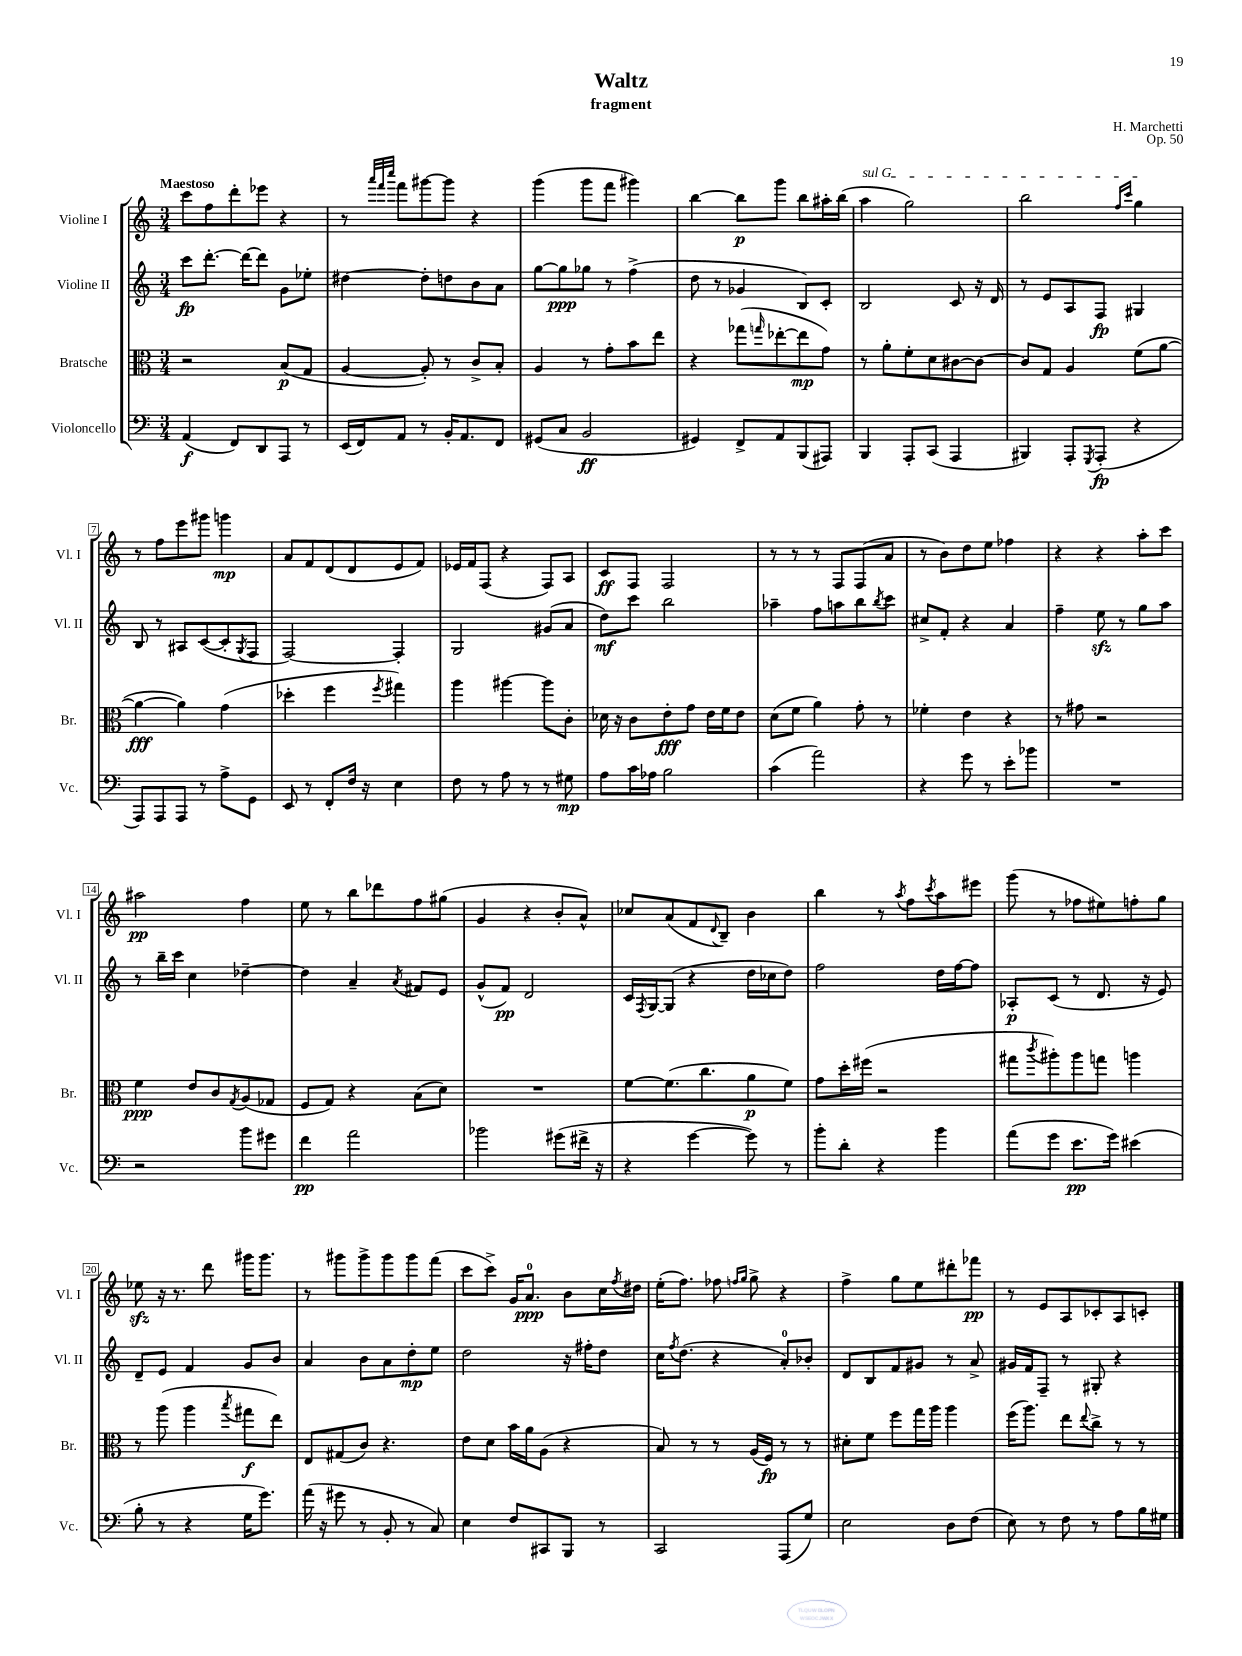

**kern	**kern	**kern	**kern
*staff4	*staff3	*staff2	*staff1
*clefF4	*clefC3	*clefG2	*clefG2
*k[]	*k[]	*k[]	*k[]
*M3/4	*M3/4	*M3/4	*M3/4
(4AA	2r	8ccc	8ccc
.	.	[8.ddd'	8ff
8FF)	.	.	8ddd'
.	.	16ddd_	.
8DD	.	8ddd]	8eee-
8AAA	(8B	8g	4r
8r	8G	8ee-'	.
=	=	=	=
(16EE	[4A	[4dd#	8r
16FF)	.	.	.
.	.	.	32qqaaa
.	.	.	32qqfff
.	.	.	32qqcccc
8AA	.	.	8fff
8r	8A'])	8dd#']	[8ggg#
16BB'	8r	8dd	8ggg#]
8.AA	.	.	.
.	8c^	8b	4r
8FF	8B'	8a	.
=	=	=	=
(8GG#	4A	[8gg	(4ggg
8C	.	8gg]	.
2BB	8r	8gg-	8ggg
.	8g'	8r	8fff
.	8b	(4ff^	4ggg#)
.	8ee	.	.
=	=	=	=
4GG#)	4r	8dd	[4bb
.	.	8r	.
8FF^	(8gg-	4g-	8bb]
.	16qqgg	.	.
8AA	[8ee-'	.	8ggg
(8BBB	8ee-]	8B)	8bb
8AAA#)	8g)	8c'	16aa#'
.	.	.	(16bb
=	=	=	=
4BBB	8r	2B	4aa
.	8a'	.	.
8AAA'	8f'	.	2gg)
(8CC	8d	.	.
4AAA	[8c#	8c	.
.	8c#_	16r	.
.	.	16d	.
=	=	=	=
4BBB#)	8c#]	8r	2bb
.	8G	8e	.
8AAA'	4A	8A	.
8qGGG	.	.	.
(8AAA'	.	8F	.
.	.	.	16qqff
.	.	.	16qqccc
4r	(8f	4G#	4gg
.	[8a	.	.
=	=	=	=
8AAA)	4a_	8B	8r
8AAA	.	8r	8ff
8AAA	4a])	8A#	8eee
8r	.	([8c	8ggg#
8A^	(4g	8c']	4ggg
.	.	8qG	.
8GG	.	8F	.
=	=	=	=
8EE	4dd-'	[2F)	8a
8r	.	.	8f
8FF'	4ff	.	(8d
16F	.	.	8d
16r	.	.	.
.	8qff	.	.
4E	4gg#)	4F']	8e
.	.	.	8f)
=	=	=	=
8F	4aa	2G	16e-
.	.	.	16f
8r	.	.	(8F
8A	[4aa#	.	4r
8r	.	.	.
8r	8aa#]	(8g#	8F)
8G#	8c'	8a	8A
=	=	=	=
8A	16d-	8dd)	8c
.	16r	.	.
16c	8c	8ccc	8F
16A-	.	.	.
2B	8e'	2bb	2F
.	8g	.	.
.	16e	.	.
.	16f	.	.
.	8e	.	.
=	=	=	=
(4c	(8d	4aa-~	8r
.	8f	.	8r
2a)	4a)	8ff	8r
.	.	8aa	8F
.	8g'	8bb	(8F
.	.	8qbb	.
.	8r	8ccc	8a
=	=	=	=
4r	4f-'	8cc#^	8r
.	.	8f'	8b)
8g	4e	4r	8dd
8r	.	.	8ee
8e'	4r	4a	4ff-
8b-	.	.	.
=	=	=	=
2.r	8r	4ff~	4r
.	8g#	.	.
.	2r	8ee	4r
.	.	8r	.
.	.	8gg	8aa'
.	.	8aa	8ccc
=	=	=	=
2r	4f	8r	2aa#
.	.	16bb~	.
.	.	16ccc	.
.	8e	4cc	.
.	8c	.	.
.	8qG	.	.
8b	(8A	[4dd-~	4ff
8g#	8G-	.	.
=	=	=	=
4f	8F	4dd-]	8ee
.	8G)	.	8r
2a	4r	4a~	8bb
.	.	.	8ddd-
.	.	8qa	.
.	(8B	8f#	8ff
.	8d)	8e	(8gg#
=	=	=	=
2b-	2.r	(8g^^	4g
.	.	8f)	.
.	.	2d	4r
(8g#	.	.	8b'
16f#^	.	.	8a^^)
16r	.	.	.
=	=	=	=
4r	[8f	16c	8cc-
.	.	8qF	.
.	.	[16G	.
.	(8.f]	(8G]	(8a
[4g	.	4r	8f
.	8.cc	.	.
.	.	.	8qqd
.	.	.	8B~)
8g])	8a	16dd	4b
.	.	16cc-	.
8r	8f)	8dd)	.
=	=	=	=
8b'	8g	2ff	4bb
8d'	16dd'	.	.
.	(16ff#	.	.
4r	2r	.	8r
.	.	.	8qaa
.	.	.	8ff
.	.	.	8qccc
4b	.	16dd	8aa
.	.	[16ff	.
.	.	8ff]	8eee#
=	=	=	=
(8a	8gg#	8A-'	(8ggg
.	8qccc	.	.
8g	8aa#')	(8c	8r
8.e	8aa#	8r	8ff-
.	8gg	8.d	8ee#)
16g)	.	.	.
(4e#	4aa	.	8ff'
.	.	16r	.
.	.	8e)	8gg
=	=	=	=
8B'	8r	8d~	8ee-
8r	(8aa	8e	16r
.	.	.	8.r
4r	4aa	4f	.
.	.	.	8ddd
.	8qbb	.	.
16G	8gg#	8g	16ggg#
8.g)	.	.	8.ggg#
.	8ee)	8b	.
=	=	=	=
(16a	8E	4a	8r
16r	.	.	.
8g#	(8G#	.	8ggg#
8r	8c)	8b	8ggg#^
8BB'	4.r	8a	8ggg#
8r	.	8dd'	8ggg#
8C)	.	8ee	(8fff
=	=	=	=
4E	8e	2dd	8ccc
.	8d	.	8ccc^)
8F	16b	.	16g
.	16a	.	8.a
8CC#	(8A	.	.
8BBB	4r	16r	8b
.	.	16ff#'	.
8r	.	8dd	16cc
.	.	.	8qff
.	.	.	16dd#
=	=	=	=
2CC	8B)	16cc	(16ee'
.	.	8qff	.
.	.	(8.dd	8.ff)
.	8r	.	.
.	8r	4r	8ff-
.	.	.	16qqff
.	.	.	16qqgg
.	(16A	.	8gg^
.	16F)	.	.
(8AAA	8r	8a')	4r
8G)	8r	8b-'	.
=	=	=	=
2E	8d#'	8d	4ff^
.	8f	8B	.
.	8ff	8f	8gg
.	16gg	8g#	8ee
.	16aa	.	.
8D	4aa	8r	8ddd#'
(8F	.	8a^	8fff-
=	=	=	=
8E)	(16ff	16g#	8r
.	8.aa)	16f	.
8r	.	8F~	8e
8F	8ee	8r	8A
.	8qqee	.	.
8r	8cc^	8G#'	8c-'
8A	8r	4r	8A
16B	8r	.	8c'
16G#	.	.	.
==	==	==	==
*-	*-	*-	*-
